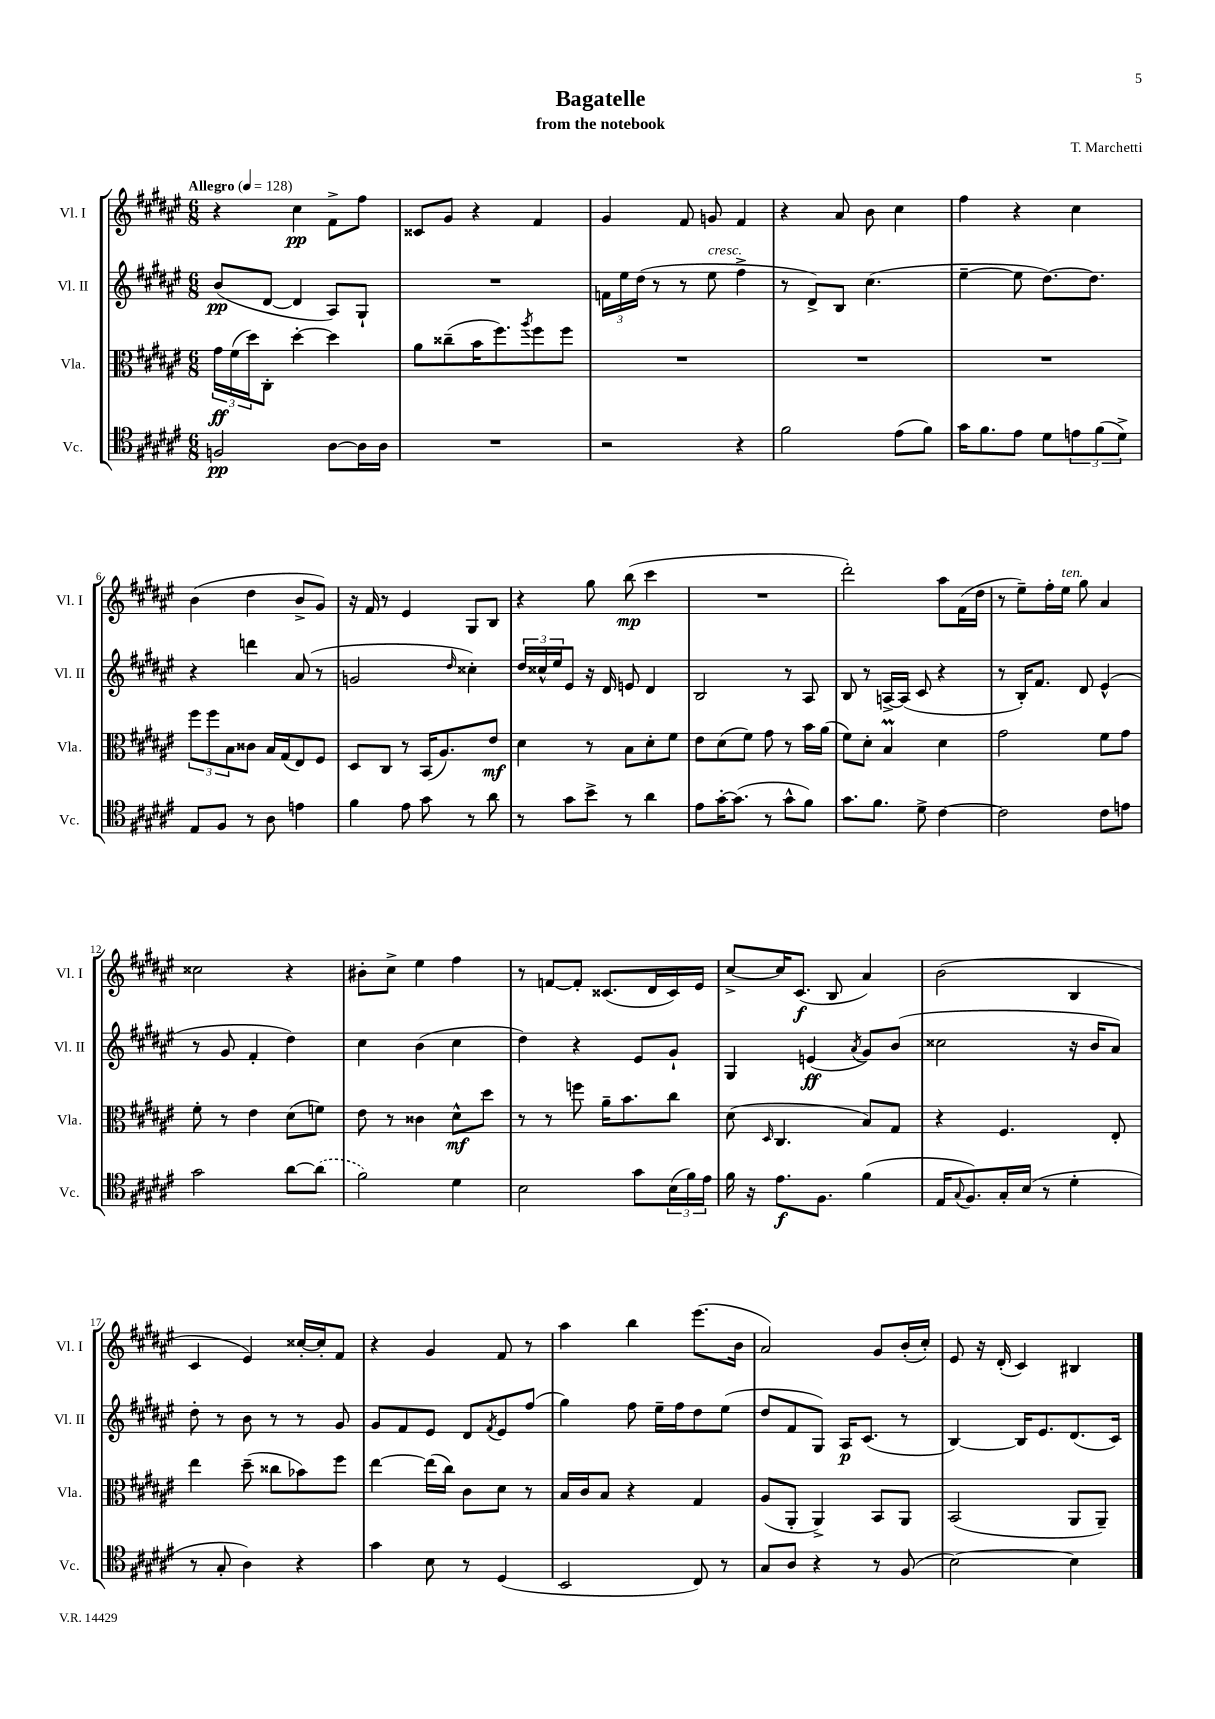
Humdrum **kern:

**kern	**kern	**kern	**kern
*staff4	*staff3	*staff2	*staff1
*clefC4	*clefC3	*clefG2	*clefG2
*k[f#c#g#d#a#e#]	*k[f#c#g#d#a#e#]	*k[f#c#g#d#a#e#]	*k[f#c#g#d#a#e#]
*M6/8	*M6/8	*M6/8	*M6/8
*MM128	*MM128	*MM128	*MM128
2F	24g#	(8b	4r
.	(24f#	.	.
.	24dd#)	.	.
.	8C#'	[8d#	.
.	[4dd#'	4d#]	4cc#
[8A#	4dd#]	8A#)	8f#^
16A#]	.	8G#`	8ff#
16A#	.	.	.
=	=	=	=
2.r	8a#	2.r	8c##
.	(8cc##~	.	8g#
.	16b	.	4r
.	8.ff#)	.	.
.	8qaa#	.	.
.	8ff#	.	4f#
.	8ff#	.	.
=	=	=	=
2r	2.r	24f	4g#
.	.	24ee#	.
.	.	(24dd#	.
.	.	8r	.
.	.	8r	8f#
.	.	8ee#	8g
4r	.	4ff#^	4f#
=	=	=	=
2f#	2.r	8r	4r
.	.	8d#^)	.
.	.	8B	8a#
.	.	(4.cc#	8b
(8e#	.	.	4cc#
8f#)	.	.	.
=	=	=	=
16g#	2.r	[4ee#~	4ff#
8.f#	.	.	.
8e#	.	8ee#]	4r
8d#	.	[8.dd#)	.
12e	.	.	4cc#
.	.	8.dd#]	.
(12f#	.	.	.
12d#^)	.	.	.
=	=	=	=
8E#	12ff#	4r	(4b
.	12ff#	.	.
8F#	.	.	.
.	12B	.	.
8r	8c##	4ddd	4dd#
8A#	16B	.	.
.	(16G#	.	.
4e	8E#)	(8a#	8b^
.	8F#	8r	8g#)
=	=	=	=
4f#	8D#	2g	16r
.	.	.	16f#
.	8C#	.	8r
8e#	8r	.	4e#
8g#	(16BB	.	.
.	8.A#)	.	.
.	.	16qqdd#	.
8r	.	4cc##')	8G#
8a#	8e#	.	8B
=	=	=	=
8r	4d#	24dd#	4r
.	.	24cc##^^	.
.	.	24ee#	.
8g#	.	8e#	.
8b^	8r	16r	8gg#
.	.	16d#	.
8r	8B	8e	(8bb
4a#	8d#'	4d#	4ccc#
.	8f#	.	.
=	=	=	=
8e#	8e#	2B	2.r
[16g#'	(8d#	.	.
(8.g#]	.	.	.
.	8f#)	.	.
8r	8g#	.	.
8g#^^	8r	8r	.
8f#)	16b	8A#	.
.	(16a#	.	.
=	=	=	=
8.g#	8f#)	8B	2ddd#')
.	8d#'	8r	.
8.f#	.	.	.
.	4B	[16A^	.
.	.	(16A]	.
8d#^	.	8c#	.
[4c#	4d#	4r	8aa#
.	.	.	(16f#
.	.	.	16dd#
=	=	=	=
2c#]	2g#	8r	8r
.	.	16B')	8ee#~)
.	.	8.f#	.
.	.	.	16ff#'
.	.	.	16ee#
.	.	8d#	8gg#
8c#	8f#	(4e#^^	4a#
8e	8g#	.	.
=	=	=	=
2g#	8f#'	8r	2cc##
.	8r	8g#	.
.	4e#	4f#'	.
[8a#	(8d#	4dd#)	4r
(8a#]	8f)	.	.
=	=	=	=
2f#)	8e#	4cc#	8b#'
.	8r	.	8cc#^
.	4c##	(4b	4ee#
4d#	8d#^^	4cc#	4ff#
.	8dd#	.	.
=	=	=	=
2B	8r	4dd#)	8r
.	8r	.	[8f
.	8ff	4r	8f']
.	16a#~	.	(8.c##
.	8.b	.	.
8g#	.	8e#	.
.	.	.	16d#
(24B	8cc#	8g#`	16c##)
24f#)	.	.	.
.	.	.	16e#
24e#	.	.	.
=	=	=	=
16f#	(8d#	4G#	[8cc#^
16r	.	.	.
.	16qqD#	.	.
8.e#	4.C#	.	16cc#]
.	.	.	(8.c#
.	.	(4e	.
8.F#	.	.	.
.	.	.	8B
.	.	8qa#	.
(4f#	8B)	8g#)	4a#)
.	8G#	(8b	.
=	=	=	=
16E#	4r	2cc##	(2b
8qqG#	.	.	.
8.F#)	.	.	.
16G#'	4.F#	.	.
(16B	.	.	.
8r	.	.	.
4d#'	.	16r	4B
.	.	16b	.
.	8E#'	8a#)	.
=	=	=	=
8r	4ee#	8dd#'	4c#
8G#'	.	8r	.
4A#)	(8dd#~	8b	4e#)
.	8cc##	8r	.
4r	8b-)	8r	[16cc##'
.	.	.	16cc##']
.	8ff#	8g#	8f#
=	=	=	=
4g#	[4ee#	8g#	4r
.	.	8f#	.
8B	(16ee#]	8e#	4g#
.	16cc#)	.	.
8r	8c#	8d#	.
.	.	8qf#	.
(4D#	8d#	8e#	8f#
.	8r	(8ff#	8r
=	=	=	=
2BB	16B	4gg#)	4aa#
.	16c#	.	.
.	8B	.	.
.	4r	8ff#	4bb
.	.	16ee#~	.
.	.	16ff#	.
8C#)	4G#	8dd#	(8.eee#
8r	.	(8ee#	.
.	.	.	16b
=	=	=	=
8G#	(8A#	8dd#	2a#)
8A#	8AA#'	8f#	.
4r	4AA#^)	8G#)	.
.	.	16A#	.
.	.	(8.c#	.
8r	8BB	.	8g#
(8F#	8AA#	8r	(16b'
.	.	.	16cc#')
=	=	=	=
[2B)	(2BB	[4B)	8e#
.	.	.	16r
.	.	.	(16d#'
.	.	16B]	4c#)
.	.	8.e#	.
4B]	8AA#	(8.d#	4B#
.	8AA#~)	.	.
.	.	16c#)	.
==	==	==	==
*-	*-	*-	*-
